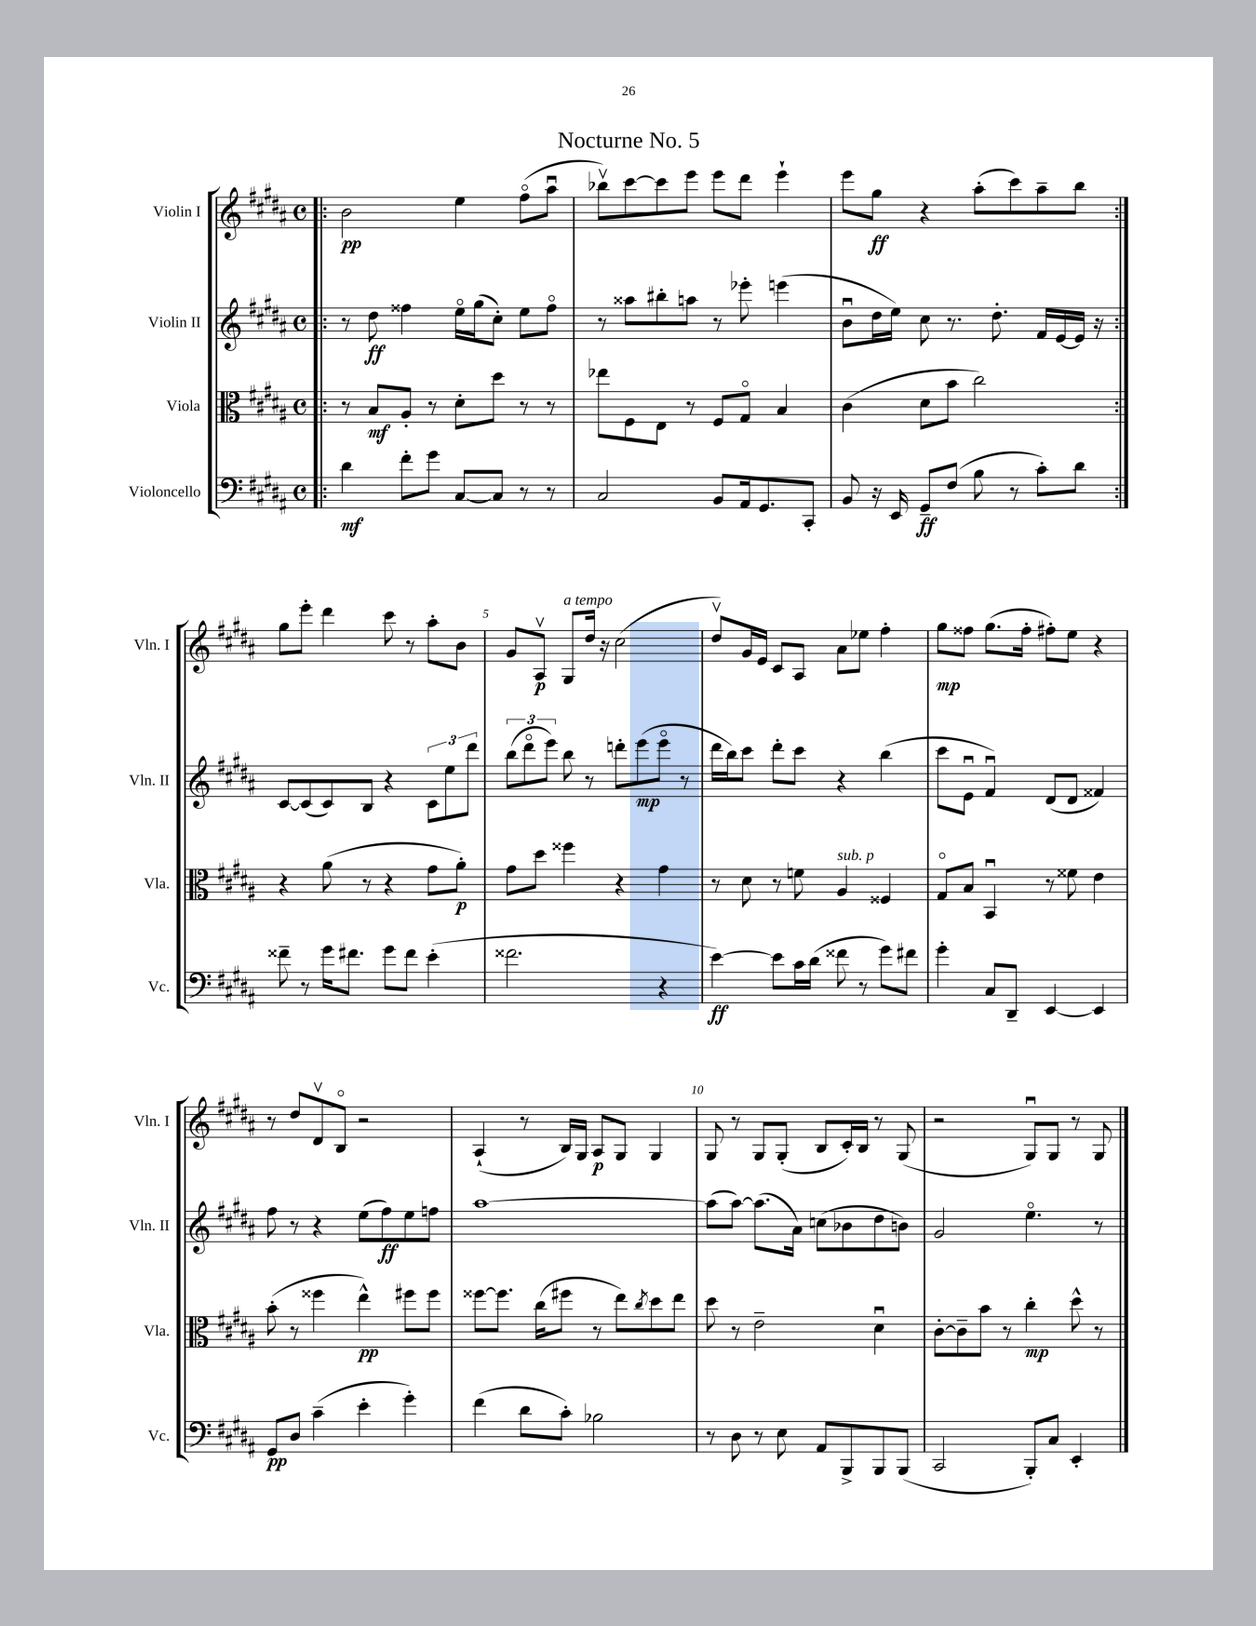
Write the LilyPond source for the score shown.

\header { title = "Nocturne No. 5" }
<<
\new StaffGroup <<
\new Staff = "s0" \with { instrumentName = "Violin I" shortInstrumentName = "Vln. I" } {
    \clef treble \key b \major \defaultTimeSignature \time 4/4
    \repeat volta 2 { \bar ".|:" b'2\pp e''4 fis''8\flageolet( ais''8\downbow |
    bes''8\upbow) cis'''8~ cis'''8 e'''8 e'''8 dis'''8 e'''4-! |
    e'''8 gis''8\ff r4 ais''8-.( cis'''8) ais''8-- b''8 | }
    gis''8 e'''8-. dis'''4 cis'''8 r8 ais''8-. b'8 |
    gis'8 ais8\upbow\p gis8^\markup { \italic "a tempo" } dis''16 r16 cis''2( |
    dis''8\upbow) gis'16 e'16 cis'8 ais8 ais'8 ees''8 fis''4-. |
    gis''8\mp fisis''8 gis''8.( fisis''16-. fis''8-.) e''8 r4 |
    r8 dis''8 dis'8\upbow b8\flageolet r2 |
    ais4-!( r8 b16) gis16 ais8\p gis8 gis4 |
    gis8 r8 gis8 gis8-.( b8 cis'16-.) b16 r8 gis8( |
    r2 gis8\downbow) gis8 r8 gis8 \bar "|." |
}
\new Staff = "s1" \with { instrumentName = "Violin II" shortInstrumentName = "Vln. II" } {
    \clef treble \key b \major \defaultTimeSignature \time 4/4
    \repeat volta 2 { \bar ".|:" r8 dis''8\ff fisis''4 e''16\flageolet gis''16( cis''8-.) e''8 fisis''8\flageolet |
    r8 aisis''8 bis''8-. a''8 r8 ees'''8-. e'''4( |
    b'8\downbow dis''16 e''16) cis''8 r8. dis''8.-. fis'16 e'16~ e'16 r16 | }
    cis'8~ cis'8( cis'8) b8 r4 \tuplet 3/2 { cis'8 e''8 dis'''8 } |
    \tuplet 3/2 { b''8( dis'''8\flageolet e'''8) } b''8 r8 d'''8-. e'''8\mp( e'''8\flageolet r8 |
    dis'''16 b''16) cis'''8 dis'''8-. cis'''8 r4 b''4( |
    cis'''8 e'8\downbow fis'4\downbow) dis'8( dis'8 fisis'4) |
    fis''8 r8 r4 e''8( fis''8\ff) e''8 f''8 |
    ais''1~ |
    ais''8( ais''8~) ais''8.( ais'16) c''8( bes'8 dis''8 b'8) |
    gis'2 e''4.\flageolet r8 \bar "|." |
}
\new Staff = "s2" \with { instrumentName = "Viola" shortInstrumentName = "Vla." } {
    \clef alto \key b \major \defaultTimeSignature \time 4/4
    \repeat volta 2 { \bar ".|:" r8 b8\mf ais8-. r8 dis'8-. dis''8 r8 r8 |
    ees''8 fis8 e8 r8 fis8 gis8\flageolet b4 |
    cis'4( dis'8 b'8 cis''2) | }
    r4 ais'8( r8 r4 gis'8 ais'8-.\p) |
    gis'8 dis''8 fisis''4 r4 gis'4 |
    r8 dis'8 r8 f'8 ais4^\markup { \italic "sub. p" } fisis4 |
    gis8\flageolet b8 b,4\downbow r8 fisis'8 e'4 |
    b'8-.( r8 fisis''4 e''4-^\pp) fis''8 fis''8 |
    fisis''8~ fisis''8. cis''16( fis''8 r8 e''8) \acciaccatura { cis''8 } dis''8 e''8 |
    dis''8 r8 e'2-- dis'4\downbow |
    cis'8~-. cis'8-- b'8 r8 cis''4-.\mp dis''8-^ r8 \bar "|." |
}
\new Staff = "s3" \with { instrumentName = "Violoncello" shortInstrumentName = "Vc." } {
    \clef bass \key b \major \defaultTimeSignature \time 4/4
    \repeat volta 2 { \bar ".|:" dis'4\mf fis'8-. gis'8 cis8~ cis8 r8 r8 |
    cis2 b,8 ais,16 gis,8. cis,8-. |
    b,8 r16 e,16 gis,8--\ff fis8( b8 r8 cis'8-.) dis'8 | }
    fisis'8-- r8 gis'16 fis'8. gis'8 fis'8 e'4-.( |
    fisis'2. r4 |
    e'4~\ff) e'8 cis'16 dis'16( fisis'8 r8 gis'8) fis'8 |
    gis'4-. cis8 dis,8-- e,4~ e,4 |
    gis,8\pp dis8 cis'4--( e'4-. gis'4-.) |
    fis'4( dis'8 cis'8-.) bes2 |
    r8 dis8 r8 e8 ais,8 b,,8-> b,,8 b,,8( |
    cis,2 b,,8-.) cis8 e,4-. \bar "|." |
}
>>
>>
\layout { \context { \Score \override BarNumber.break-visibility = ##(#f #t #t) barNumberVisibility = #(every-nth-bar-number-visible 5) } }
